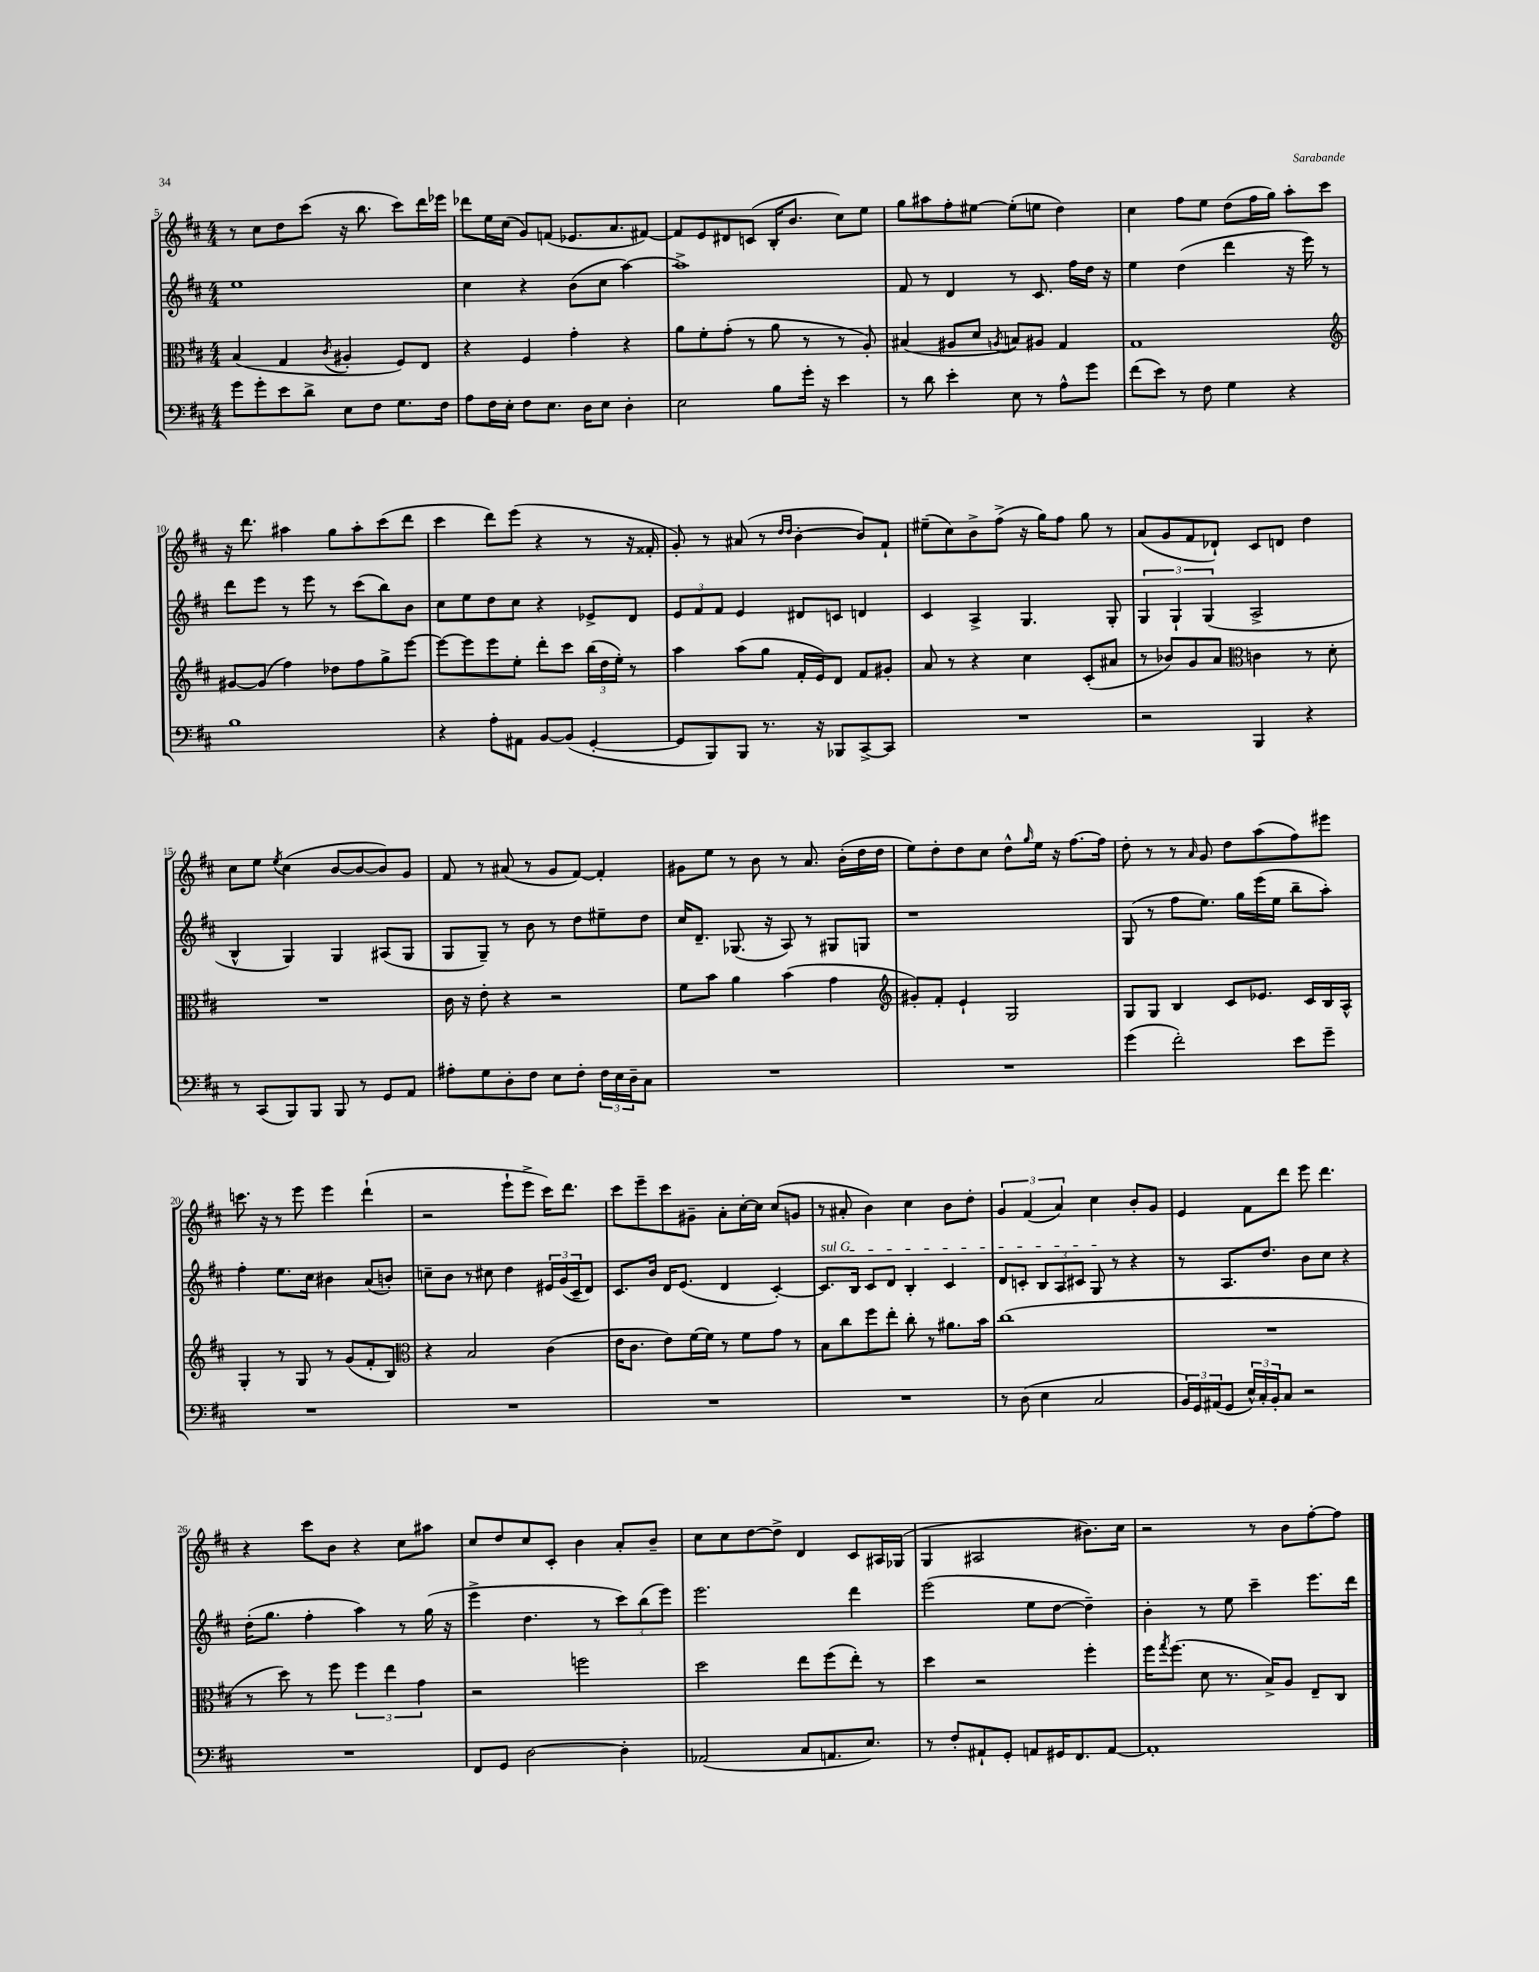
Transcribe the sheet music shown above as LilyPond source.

<<
\new StaffGroup <<
\new Staff = "s0" {
    \clef treble \key d \major \numericTimeSignature \time 4/4
    r8 cis''8 d''8 cis'''8( r16 b''8. cis'''8) d'''16 ees'''16 |
    des'''8 e''16 cis''16( g'8) f'8( ees'8. a'8. fis'8~) |
    fis'8 e'8 dis'8 c'8( b16-. b'8. cis''8) e''8 |
    g''8 ais''8 fis''8-. eis''8~ eis''8-.( e''8 d''4) |
    cis''4 fis''8 e''8 d''8( fis''16 g''16) a''8-. cis'''8 |
    r16 d'''8. ais''4 g''8 ais''8-. cis'''8( d'''8 |
    cis'''4 d'''8) e'''8( r4 r8 r16 fisis'16-. |
    g'8-.) r8 ais'8( r8 \grace { d''16 d''16 } b'4~-. b'8) fis'8-! |
    eis''8--( cis''8) b'8-> fis''8->( r16 g''16) fis''8 g''8 r8 |
    a'8( g'8 fis'8 des'8-!) cis'8 d'8 d''4 |
    cis''8 e''8 \acciaccatura { e''8 } cis''4( b'8~ b'8~ b'8) g'8 |
    fis'8 r8 ais'8( r8 g'8 fis'8~) fis'4-. |
    gis'8 e''8 r8 b'8 r8 a'8. b'16-.( d''16 d''16 |
    e''8) d''8-. d''8 cis''8 d''8-^ \grace { g''16 } e''16 r16 fis''8.~ fis''16 |
    d''8-. r8 r8 \grace { a'16 } g'8 d''8 a''8( fis''8) eis'''8 |
    c'''8. r16 r8 e'''8 e'''4 d'''4-!( |
    r2 e'''8-! e'''8-> cis'''16) d'''8. |
    cis'''8 e'''8-- cis'''8 gis'8-- a'8-. cis''16~-. cis''16 cis''8( g'8 |
    r8 ais'8-. b'4) cis''4 b'8 d''8-. |
    \tuplet 3/2 { g'4 fis'4( a'4) } cis''4 b'8-. g'8 |
    e'4 fis'8 d'''8 e'''8 d'''4. |
    r4 cis'''8 b'8 r4 cis''8 ais''8 |
    cis''8 d''8 cis''8 cis'8-. b'4 a'8-. b'8-- |
    cis''8 cis''8 d''8~ d''8-> d'4 cis'8 ais16 ges16( |
    g4 ais2 bis'8.) cis''16 |
    r2 r8 b'8 fis''8~-. fis''8 \bar "|." |
}
\new Staff = "s1" {
    \clef treble \key d \major \numericTimeSignature \time 4/4
    e''1 |
    cis''4 r4 b'8( cis''8 a''4~) |
    a''1-> |
    fis'8 r8 d'4 r8 cis'8. fis''16 d''16 r16 |
    e''4 d''4( d'''4 r16 e'''16) r8 |
    d'''8 e'''8 r8 e'''8 r8 cis'''8( b''8) b'8 |
    cis''8 e''8 d''8 cis''8 r4 ees'8-> d'8 |
    \tuplet 3/2 { e'8 fis'8 fis'8 } e'4 dis'8 c'8 d'4 |
    cis'4 a4-> g4. g8-. |
    \tuplet 3/2 { g4 g4-! g4( } a2-> |
    b4-^ g4) g4 ais8( g8 |
    g8 g8--) r8 b'8 r8 d''8 eis''8-- d''8 |
    cis''16 d'8.-- ges8.( r16 a8) r8 gis8 g8 |
    r1 |
    g8( r8 fis''8 e''8.) g''16 e'''16( e''16 b''8-- a''8-.) |
    fis''4-. e''8. cis''16 bis'4 a'8( b'8-.) |
    c''8-- b'8 r8 cis''8 d''4 \tuplet 3/2 { eis'16 g'16( cis'16-- } d'8) |
    cis'8. b'16 d'16 e'8.( d'4 cis'4~-.) |
    \once \override TextSpanner.bound-details.left.text = \markup { \italic "sul G" } cis'8.\startTextSpan b16 cis'8 d'8 b4-. cis'4 |
    d'8 c'8-. \tuplet 3/2 { b8 a8 cis'8 } g8\stopTextSpan r8 r4 |
    r8 a8. d''8. b'8 cis''8 r4 |
    d''16-.( g''8. fis''4-. a''4) r8 g''16( r16 |
    e'''4-> d''4. r8 \tuplet 3/2 { cis'''8) b''8( e'''8) } |
    e'''2. d'''4 |
    e'''2( e''8 d''8~ d''4--) |
    b'4-. r8 e''8 cis'''4-- e'''8. d'''16 \bar "|." |
}
\new Staff = "s2" {
    \clef alto \key d \major \numericTimeSignature \time 4/4
    b4( g4 \acciaccatura { cis'8 } ais4-. fis8) e8 |
    r4 fis4 g'4-. r4 |
    a'8 fis'8-. g'8-.( r8 a'8 r8 r8 a8-.) |
    bis4( ais8 d'8 \acciaccatura { a8 } b8) ais8 g4 |
    g1 |
    \clef treble gis'8~ gis'8( fis''4) des''8 fis''8 g''8-> e'''8~ |
    e'''8~ e'''8 e'''8 e''8-. d'''8-. cis'''8 \tuplet 3/2 { b''16( d''16 e''16-.) } r8 |
    a''4 a''8( g''8 fis'16-. e'16) d'8 fis'8 gis'8-. |
    a'8 r8 r4 cis''4 cis'8-.( ais'8 |
    r8 bes'8) g'8 a'8 \clef alto c'4 r8 d'8-. |
    R1 |
    cis'16 r16 e'8-. r4 r2 |
    fis'8 b'8 a'4 b'4( g'4 |
    \clef treble gis'8-.) fis'8-. e'4-! g2 |
    g8 g8 b4 cis'8 ees'8. cis'16 b16 a16-^ |
    g4-. r8 g8 r8 g'8( fis'8-. b8) |
    \clef alto r4 b2 cis'4( |
    e'16 cis'8. e'8) fis'16~ fis'16 r8 fis'8 g'8 r8 |
    b8 cis''8 fis''8 e''8-. cis''8-. r8 ais'8. b'16 |
    cis''1( |
    R1 |
    r8 d''8) r8 fis''8 \tuplet 3/2 { fis''4 e''4 g'4 } |
    r2 f''2 |
    d''2 e''8 fis''8( e''8-.) r8 |
    d''4 r2 fis''4-. |
    fis''16 \acciaccatura { g''8 } fis''8.( d'8 r8. b16->) a8 e8-- cis8 \bar "|." |
}
\new Staff = "s3" {
    \clef bass \key d \major \numericTimeSignature \time 4/4
    g'8 g'8-. e'8 d'8-> e8 fis8 g8. fis16 |
    a8 fis16 e16-. fis8 e8. d16 e8 d4-. |
    e2 b8 g'16-. r16 e'4 |
    r8 d'8 e'4-. e8 r8 a8-^ g'8 |
    fis'8( e'8) r8 fis8 g4 r4 |
    b1 |
    r4 a8-. ais,8 b,8~ b,8( g,4~-. |
    g,8 b,,8) b,,8 r8. r16 bes,,8 cis,8~-> cis,8 |
    R1 |
    r2 b,,4 r4 |
    r8 cis,8( b,,8) b,,8 b,,8 r8 g,8 a,8 |
    ais8-. g8 d8-. fis8 e8 fis8-. \tuplet 3/2 { fis16 e16 d16-- } cis8 |
    R1 |
    R1 |
    g'4( fis'2-.) e'8 g'8-- |
    R1 |
    R1 |
    R1 |
    R1 |
    r8 d8( e4 cis2 |
    \tuplet 3/2 { b,16) g,16 ais,16( } g,8 \tuplet 3/2 { e16-^) cis16-. b,16-. } cis8 r2 |
    R1 |
    fis,8 g,8 d2~ d4-. |
    aes,2( cis8 a,8. e8.) |
    r8 fis8-. ais,8-! g,8-. a,8 gis,16 fis,8. a,8~ |
    a,1-. \bar "|." |
}
>>
>>
\layout { \context { \Score currentBarNumber = #5 } }
